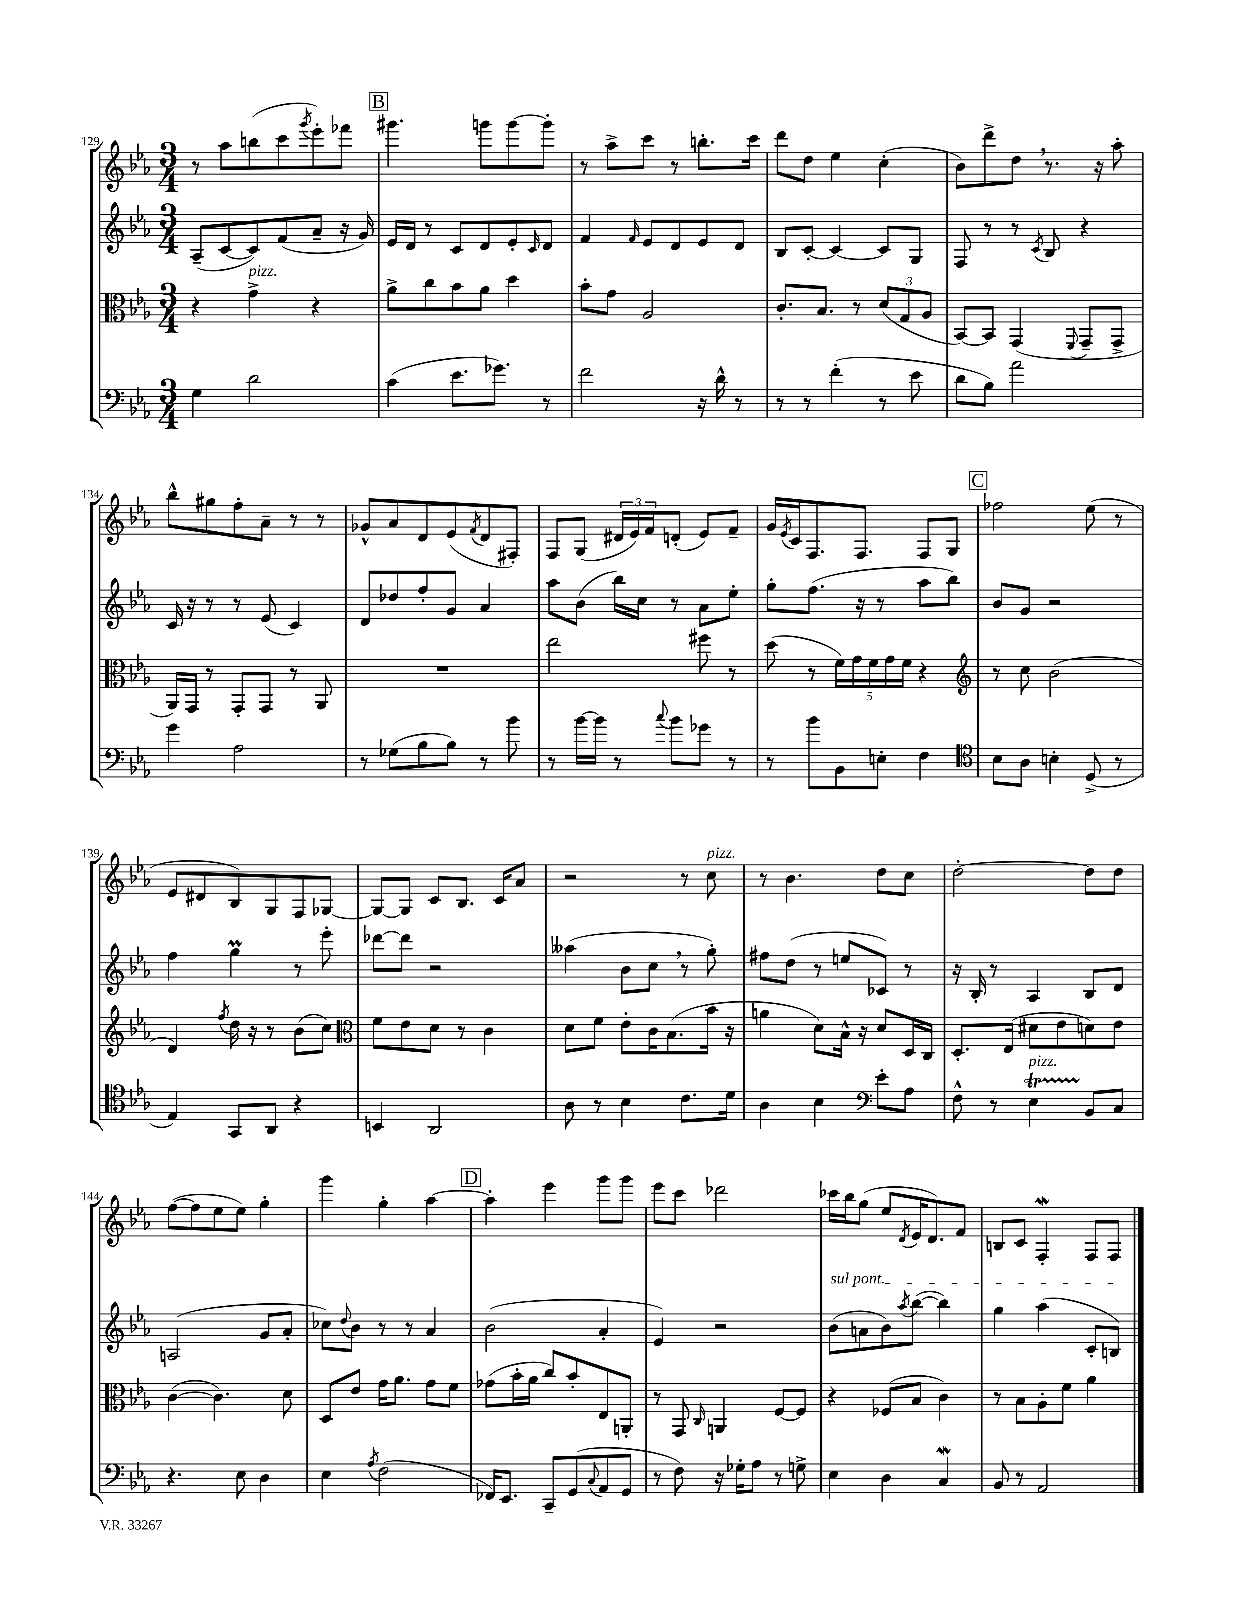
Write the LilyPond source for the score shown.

<<
\new StaffGroup <<
\new Staff = "s0" {
    \clef treble \key ees \major \numericTimeSignature \time 3/4
    r8 aes''8 b''8( c'''8 \acciaccatura { g'''8 } ees'''8-.) fes'''8 |
    \mark \markup { \box "B" } gis'''4. g'''8 g'''8~ g'''8-. |
    r8 aes''8-> c'''8 r8 b''8.-. c'''16 |
    d'''8 d''8 ees''4 c''4-.( |
    bes'8) d'''8-> d''8 \breathe r8. r16 aes''8-. |
    bes''8-^ gis''8 f''8-. aes'8-- r8 r8 |
    ges'8-^ aes'8 d'8 ees'8( \acciaccatura { f'8 } d'8 fis8-.) |
    f8 g8( \tuplet 3/2 { dis'16 ees'16) f'16 } d'8-.( ees'8) f'8-- |
    g'16 \acciaccatura { ees'8 } c'16 f8. f8. f8 g8 |
    \mark \markup { \box "C" } fes''2 ees''8( r8 |
    ees'8 dis'8 bes8) g8 f8 ges8~ |
    ges8~ ges8 c'8 bes8. c'16 aes'8 |
    r2 r8 c''8^\markup { \italic "pizz." } |
    r8 bes'4. d''8 c''8 |
    d''2~-. d''8 d''8 |
    f''8~( f''8 ees''8 ees''8) g''4-. |
    g'''4 g''4-. aes''4~ |
    \mark \markup { \box "D" } aes''4-. ees'''4 g'''8 g'''8 |
    ees'''8 c'''8 des'''2 |
    ces'''16 bes''16 g''8( ees''8 \acciaccatura { d'8 } ees'16 d'8.) f'8 |
    b8 c'8 f4-.\mordent f8 f8 \bar "|." |
}
\new Staff = "s1" {
    \clef treble \key ees \major \numericTimeSignature \time 3/4
    aes8--( c'8~ c'8) f'8( aes'8-- r16 g'16) |
    \mark \markup { \box "B" } ees'16 d'16 r8 c'8 d'8 ees'8-. \grace { c'16 } d'8 |
    f'4 \grace { f'16 } ees'8 d'8 ees'8 d'8 |
    bes8 c'8~-. c'4~ c'8 g8 |
    f8 r8 r8 \acciaccatura { c'8 } bes8 r4 |
    c'16 r16 r8 r8 ees'8( c'4) |
    d'8 des''8 f''8-. g'8 aes'4 |
    aes''8 bes'8( bes''16) c''16 r8 aes'8 ees''8-. |
    g''8-. f''8.( r16 r8 aes''8 bes''8) |
    \mark \markup { \box "C" } bes'8 g'8 r2 |
    f''4 g''4\prall r8 ees'''8-. |
    des'''8~ des'''8 r2 |
    aeses''4( bes'8 c''8 \breathe r8 g''8-.) |
    fis''8 d''8( r8 e''8 ces'8) r8 |
    r16 bes16-. r8 aes4 bes8 d'8 |
    a2( g'8 aes'8-. |
    ces''8) \appoggiatura { d''8 } bes'8 r8 r8 aes'4 |
    \mark \markup { \box "D" } bes'2( aes'4-. |
    ees'4) r2 |
    \once \override TextSpanner.bound-details.left.text = \markup { \italic "sul pont." } bes'8\startTextSpan( a'8 bes'8) \acciaccatura { aes''8 } bes''8~( bes''4) |
    g''4 aes''4( c'8-. b8\stopTextSpan) \bar "|." |
}
\new Staff = "s2" {
    \clef alto \key ees \major \numericTimeSignature \time 3/4
    r4 g'4->^\markup { \italic "pizz." } r4 |
    \mark \markup { \box "B" } aes'8-> c''8 bes'8 aes'8 d''4 |
    bes'8-. g'8 aes2 |
    c'8.-. bes8. r8 \tuplet 3/2 { d'8( g8 aes8 } |
    bes,8~) bes,8 g,4( \appoggiatura { f,8 } g,8-- g,8-> |
    aes,16) g,16 r8 g,8-. g,8 r8 aes,8 |
    R2. |
    ees''2 fis''8 r8 |
    d''8( r8 \tuplet 5/4 { f'16) g'16 f'16 g'16 f'16 } r4 |
    \mark \markup { \box "C" } \clef treble r8 c''8 bes'2( |
    d'4) \acciaccatura { f''8 } d''16 r16 r8 bes'8( c''8) |
    \clef alto f'8 ees'8 d'8 r8 c'4 |
    d'8 f'8 ees'8-. c'16 bes8.( bes'16 r16 |
    a'4 d'8) bes16-^ r16 d'8 d16 c16 |
    d8.-. ees16( dis'8 ees'8 d'8) ees'8 |
    c'4~( c'4.) d'8 |
    d8 ees'8 g'16 aes'8. g'8 f'8 |
    \mark \markup { \box "D" } ges'8( bes'16-. aes'16 c''8) bes'8-. ees8 a,8-. |
    r8 g,8 \grace { c16 } a,4 f8~ f8 |
    r4 fes8( bes8 c'4) |
    r8 bes8 aes8-. f'8 aes'4 \bar "|." |
}
\new Staff = "s3" {
    \clef bass \key ees \major \numericTimeSignature \time 3/4
    g4 d'2 |
    \mark \markup { \box "B" } c'4( ees'8. ges'8.) r8 |
    f'2 r16 d'16-^ r8 |
    r8 r8 f'4-.( r8 ees'8 |
    d'8 bes8) aes'2 |
    g'4 aes2 |
    r8 ges8( bes8 bes8) r8 bes'8 |
    r8 bes'16~ bes'16 r8 \appoggiatura { c''8 } bes'8 ges'8 r8 |
    r8 bes'8 bes,8 e8-. f4 |
    \mark \markup { \box "C" } \clef tenor bes8 aes8 b4-. d8->( r8 |
    ees4) g,8 aes,8 r4 |
    b,4 aes,2 |
    aes8 r8 bes4 c'8. d'16 |
    aes4 bes4 \clef bass ees'8-. aes8 |
    f8-^ r8 ees4\startTrillSpan^\markup { \italic "pizz." } bes,8\stopTrillSpan c8 |
    r4. ees8 d4 |
    ees4 \acciaccatura { aes8 } f2( |
    \mark \markup { \box "D" } fes,16) ees,8. c,8-- g,8( \appoggiatura { c8 } aes,8 g,8 |
    r8 f8) r16 ges16-. aes8 r8 g8-> |
    ees4 d4 c4\mordent |
    bes,8 r8 aes,2 \bar "|." |
}
>>
>>
\layout { \context { \Score currentBarNumber = #129 } }
